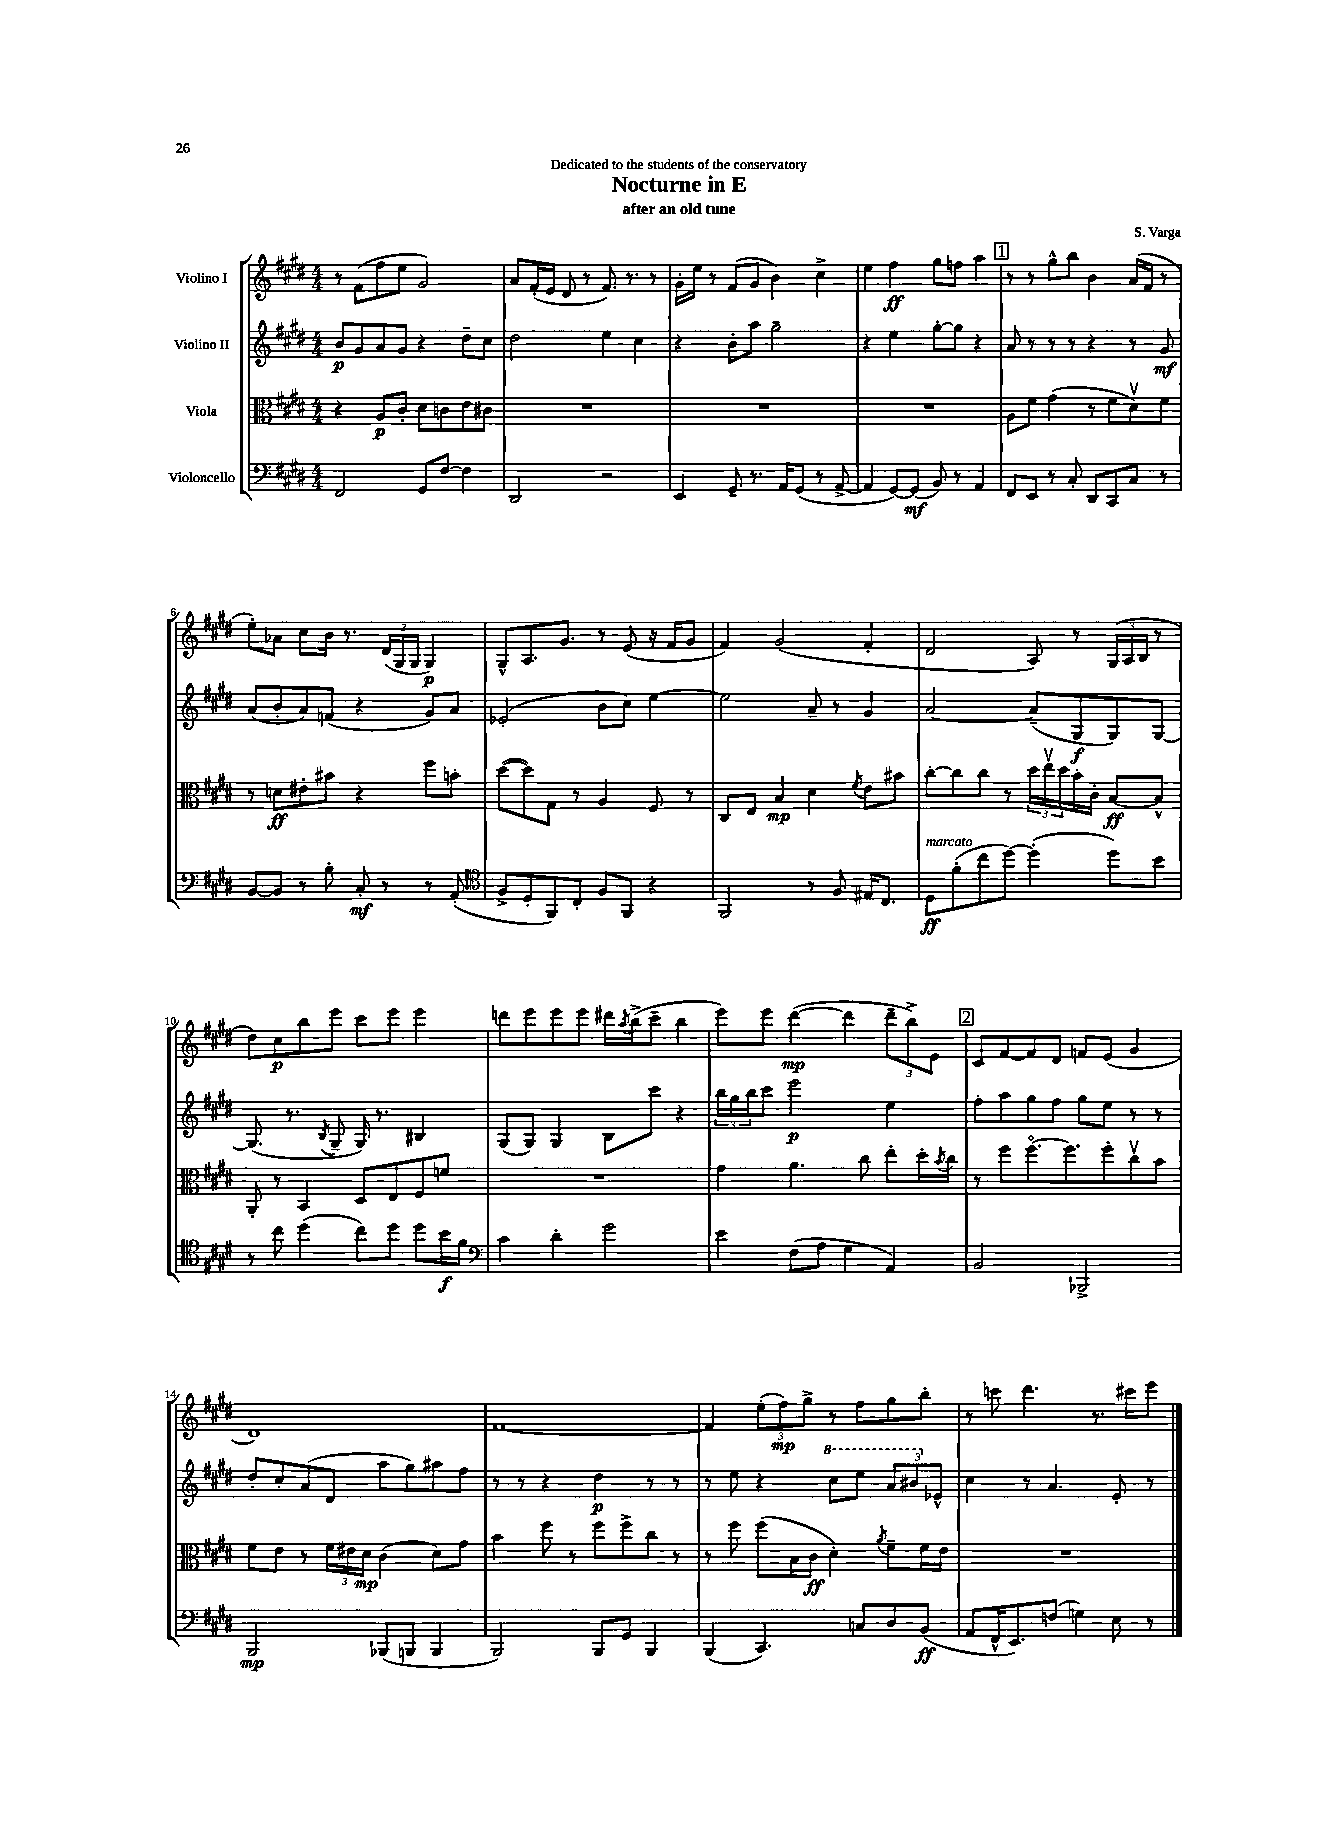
\header { title = "Nocturne in E" composer = "S. Varga" subtitle = "after an old tune" dedication = "Dedicated to the students of the conservatory" }
<<
\new StaffGroup <<
\new Staff = "s0" \with { instrumentName = "Violino I" } {
    \clef treble \key e \major \numericTimeSignature \time 4/4
    r8 fis'8( fis''8 e''8 gis'2) |
    a'8 fis'16-.( e'16 dis'8 r8 fis'8.) r8. r8 |
    gis'16-. e''16 r8 fis'8( gis'8 b'4) cis''4-> |
    e''4 fis''4\ff gis''8 f''8 a''4 |
    \mark \markup { \box "1" } r8 r8 gis''8-^ b''8 b'4 a'16( fis'16 r8 |
    e''8-.) aes'8 cis''8 b'16 r8. \tuplet 3/2 { dis'16( gis16 gis16 } gis4\p) |
    gis8-^ a8. gis'8. r8 e'8( r16 fis'16 gis'8 |
    fis'4) gis'2( fis'4-. |
    dis'2 a8) r8 \tuplet 3/2 { gis16( a16 b16 } r8 |
    dis''8) cis''8\p b''8 e'''8 cis'''8 e'''8 e'''4 |
    d'''8 e'''8 e'''8 e'''8 dis'''16 \acciaccatura { a''8 } b''16->( cis'''8-- b''4 |
    e'''8) e'''8 dis'''4~\mp( dis'''4 \tuplet 3/2 { dis'''8-- b''8->) e'8 } |
    \mark \markup { \box "2" } cis'8 fis'8~ fis'8 dis'8 f'8 e'8( gis'4 |
    dis'1) |
    fis'1~ |
    fis'4 \tuplet 3/2 { e''8-.( fis''8\mp) gis''8-> } r8 fis''8 gis''8 b''8-. |
    r8 c'''8 dis'''4. r8. cis'''16 e'''8 \bar "|." |
}
\new Staff = "s1" \with { instrumentName = "Violino II" } {
    \clef treble \key e \major \numericTimeSignature \time 4/4
    b'8\p gis'8 a'8 gis'8 r4 dis''8-- cis''8 |
    dis''2 e''4 cis''4 |
    r4 b'8-. a''8 gis''2-- |
    r4 e''4 gis''8~-. gis''8 r4 |
    \mark \markup { \box "1" } a'8 r8 r8 r8 r4 r8 gis'8\mf |
    a'8( b'8-. a'8) f'8( r4 gis'8) a'8 |
    ees'2-.( b'8 cis''8) e''4~ |
    e''2 a'8-- r8 gis'4 |
    a'2~ a'8--( gis8\f gis8) gis8~ |
    gis8.( r8. \acciaccatura { b8 } gis8-- gis16) r8. bis4 |
    gis8( gis8) gis4 b8 cis'''8 r4 |
    \tuplet 3/2 { b''16 gis''16 b''16 } cis'''8 e'''2\p e''4 |
    \mark \markup { \box "2" } fis''8-. a''8 gis''8 fis''8 gis''8 e''8 r8 r8 |
    dis''8-. cis''8-. a'8( dis'8 a''8 gis''8) ais''8 fis''8 |
    r8 r8 r4 dis''4\p r8 r8 |
    r8 e''8 r4 \ottava #1 cis'''8 e'''8 \tuplet 3/2 { a''8 bis''8 \ottava #0 ees'8-^ } |
    cis''4 r8 a'4. e'8-. r8 \bar "|." |
}
\new Staff = "s2" \with { instrumentName = "Viola" } {
    \clef alto \key e \major \numericTimeSignature \time 4/4
    r4 a8\p cis'8-. dis'8 c'8 e'8 cis'8 |
    R1 |
    R1 |
    R1 |
    \mark \markup { \box "1" } a8 fis'8 gis'4( r8 fis'8 dis'8\upbow) fis'8 |
    r8 d'8\ff eis'8-. bis'8 r4 fis''8 b'8-. |
    dis''8~( dis''8) gis8 r8 a4 fis8 r8 |
    cis8 e8 b4\mp dis'4 \acciaccatura { fis'8 } e'8 bis'8 |
    cis''8~-. cis''8 cis''8 r8 \tuplet 3/2 { dis''16 e''16\upbow dis''16 } b'16-. cis'16-. b8~\ff b8-^ |
    a,8-. r8 b,4 dis8 e8 fis8 f'8 |
    R1 |
    gis'4 a'4. cis''8 e''8-. dis''16-. \acciaccatura { b'8 } cis''16 |
    \mark \markup { \box "2" } r8 fis''8 fis''8.~\flageolet fis''8. fis''8-. cis''8\upbow b'8 |
    fis'8 e'8 r8 \tuplet 3/2 { fis'16 eis'16 dis'16\mp } cis'4( dis'8) gis'8 |
    b'4 fis''8 r8 fis''8 fis''8-> cis''8 r8 |
    r8 fis''8 fis''8( b16 cis'16\ff dis'4-.) \acciaccatura { a'8 } fis'8-- fis'16 e'16 |
    R1 \bar "|." |
}
\new Staff = "s3" \with { instrumentName = "Violoncello" } {
    \clef bass \key e \major \numericTimeSignature \time 4/4
    fis,2 gis,8 fis8~ fis4 |
    dis,2 r2 |
    e,4 gis,8-- r8. a,16 gis,8( r8 a,8~-> |
    a,4 gis,8~) gis,8\mf( b,8) r8 a,4 |
    \mark \markup { \box "1" } fis,8 e,8 r8 cis8-. dis,8 cis,8 cis8 r8 |
    b,8~ b,8 r8 b8-. cis8-.\mf r8 r8 a,8-.( |
    \clef tenor fis8-> dis8-. fis,8) cis8-. fis8 fis,8 r4 |
    fis,2 r8 fis8 eis16 cis8. |
    dis8\ff^\markup { \italic "marcato" } fis'8-.( cis''8 dis''8~) dis''4-.( dis''8) b'8 |
    r8 cis''8 dis''4( cis''8) dis''8 dis''8 b'16\f fis'16 |
    \clef bass cis'4 dis'4-. gis'2 |
    e'4 fis8( a8 gis4 a,4) |
    \mark \markup { \box "2" } b,2 bes,,2-> |
    b,,2\mp bes,,8( b,,8 b,,4 |
    b,,2) b,,8 gis,8 b,,4 |
    b,,4( cis,4.) c8 dis8 b,8\ff( |
    a,8 fis,16-^ e,8.) f8( g4) e8 r8 \bar "|." |
}
>>
>>
